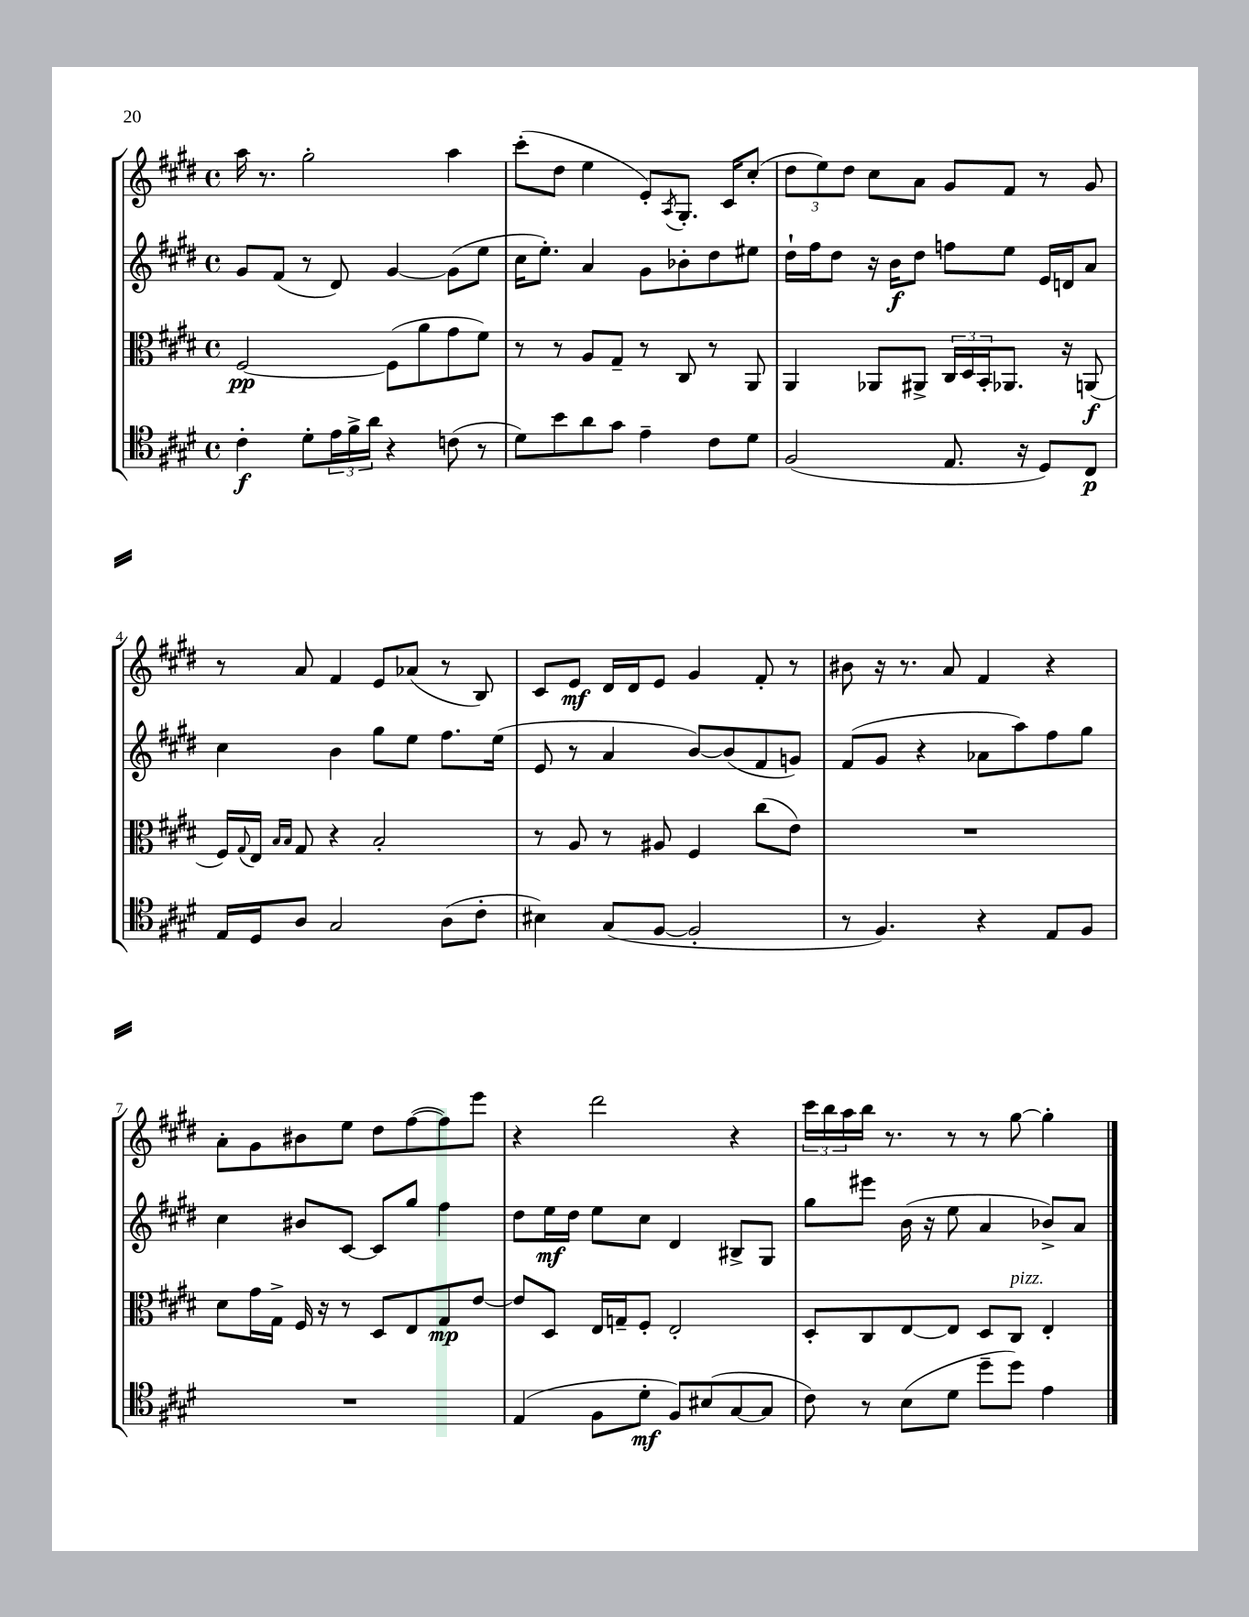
<<
\new StaffGroup <<
\new Staff = "s0" {
    \clef treble \key e \major \defaultTimeSignature \time 4/4
    a''16 r8. gis''2-. a''4 |
    cis'''8-.( dis''8 e''4 e'8-.) \acciaccatura { a8 } gis8.-. cis'16 cis''8-.( |
    \tuplet 3/2 { dis''8 e''8) dis''8 } cis''8 a'8 gis'8 fis'8 r8 gis'8 |
    r8 a'8 fis'4 e'8 aes'8( r8 b8) |
    cis'8 e'8\mf dis'16 dis'16 e'8 gis'4 fis'8-. r8 |
    bis'8 r16 r8. a'8 fis'4 r4 |
    a'8-. gis'8 bis'8 e''8 dis''8 fis''8~( fis''8) e'''8 |
    r4 dis'''2 r4 |
    \tuplet 3/2 { cis'''16 b''16 a''16 } b''16 r8. r8 r8 gis''8~ gis''4-. \bar "|." |
}
\new Staff = "s1" {
    \clef treble \key e \major \defaultTimeSignature \time 4/4
    gis'8 fis'8( r8 dis'8) gis'4~ gis'8( e''8 |
    cis''16 e''8.-.) a'4 gis'8 bes'8-. dis''8 eis''8 |
    dis''16-! fis''16 dis''8 r16 b'16\f dis''8 f''8 e''8 e'16 d'16 a'8 |
    cis''4 b'4 gis''8 e''8 fis''8. e''16( |
    e'8 r8 a'4 b'8~) b'8( fis'8 g'8) |
    fis'8( gis'8 r4 aes'8 a''8) fis''8 gis''8 |
    cis''4 bis'8 cis'8~ cis'8 gis''8 fis''4 |
    dis''8 e''16\mf dis''16 e''8 cis''8 dis'4 bis8-> gis8 |
    gis''8 eis'''8 b'16( r16 e''8 a'4 bes'8->) a'8 \bar "|." |
}
\new Staff = "s2" {
    \clef alto \key e \major \defaultTimeSignature \time 4/4
    fis2~\pp fis8( a'8 gis'8 fis'8) |
    r8 r8 a8 gis8-- r8 cis8 r8 a,8 |
    a,4 aes,8 ais,8-> \tuplet 3/2 { cis16 dis16 b,16-. } aes,8. r16 a,8\f( |
    fis16) \appoggiatura { gis8 } e16 \grace { b16 b16 } gis8 r4 b2-. |
    r8 a8 r8 ais8 fis4 cis''8( e'8) |
    R1 |
    dis'8 gis'16 gis16-> fis16 r16 r8 dis8 e8 gis8\mp e'8~ |
    e'8 dis8 e16 g16-- fis8-. e2-. |
    dis8-. cis8 e8~ e8 dis8 cis8^\markup { \italic "pizz." } e4-. \bar "|." |
}
\new Staff = "s3" {
    \clef tenor \key e \major \defaultTimeSignature \time 4/4
    cis'4-.\f dis'8-. \tuplet 3/2 { e'16 fis'16-> a'16 } r4 c'8( r8 |
    dis'8) b'8 a'8 gis'8 e'4-- cis'8 dis'8 |
    fis2( e8. r16 dis8) cis8\p |
    e16 dis16 a8 gis2 a8( cis'8-. |
    bis4) gis8( fis8~ fis2-. |
    r8 fis4.) r4 e8 fis8 |
    R1 |
    e4( fis8 dis'8-.\mf fis8) bis8( gis8~ gis8 |
    cis'8) r8 b8( dis'8 dis''8-- dis''8) e'4 \bar "|." |
}
>>
>>
